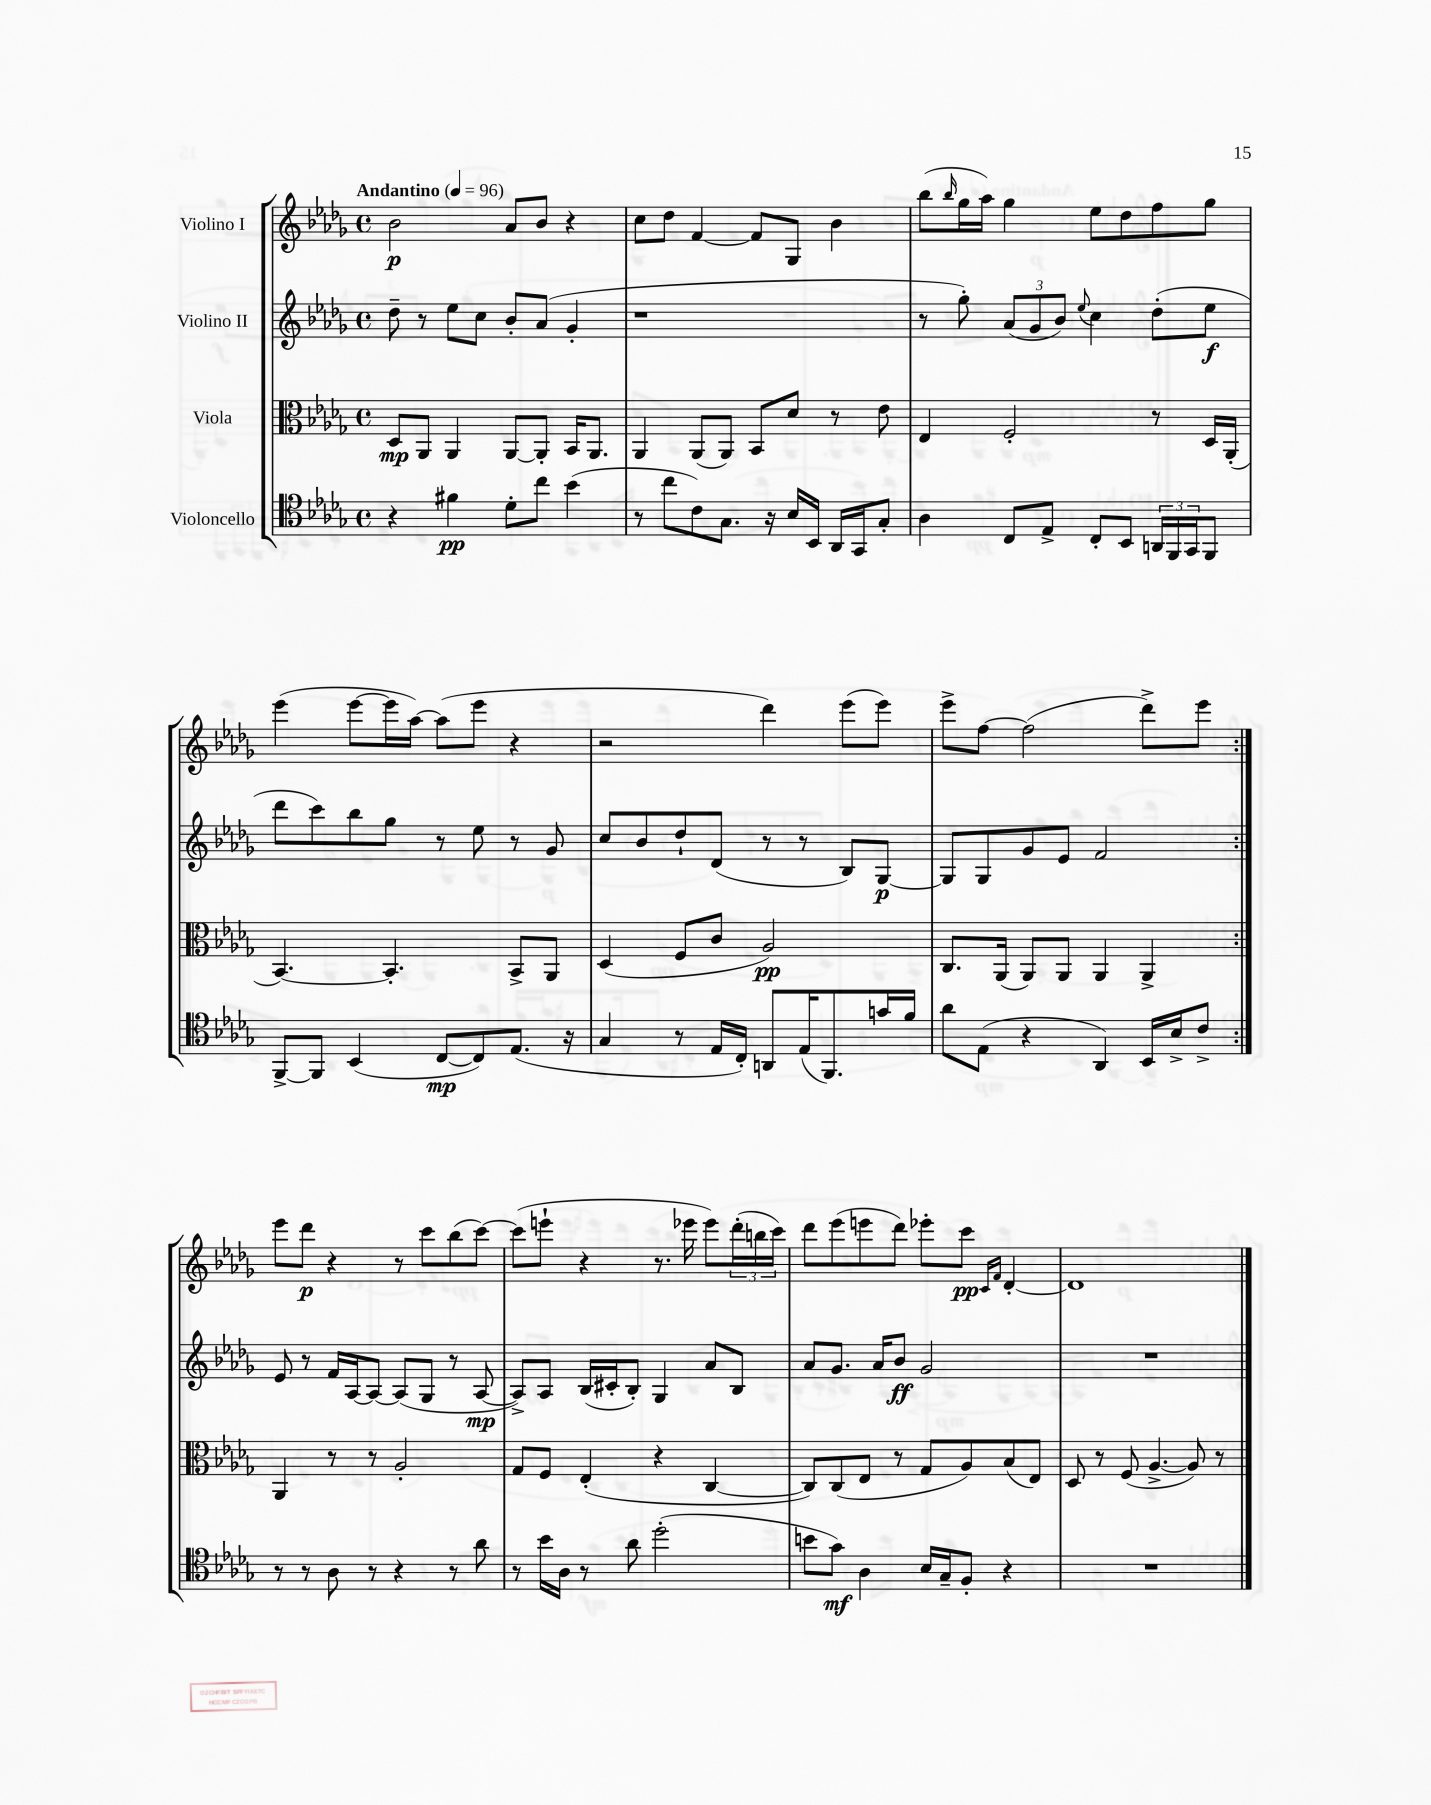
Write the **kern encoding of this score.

**kern	**kern	**kern	**kern
*staff4	*staff3	*staff2	*staff1
*clefC4	*clefC3	*clefG2	*clefG2
*k[b-e-a-d-g-]	*k[b-e-a-d-g-]	*k[b-e-a-d-g-]	*k[b-e-a-d-g-]
*M4/4	*M4/4	*M4/4	*M4/4
*met(c)	*met(c)	*met(c)	*met(c)
*MM96	*MM96	*MM96	*MM96
4r	8D-	8dd-~	2b-
.	8AA-	8r	.
4f#	4AA-	8ee-	.
.	.	8cc	.
8d-'	[8AA-	8b-'	8a-
8cc	8AA-']	(8a-	8b-
(4b-	16BB-	4g-'	4r
.	8.AA-	.	.
=	=	=	=
8r	4AA-	1r	8cc
8cc	.	.	8dd-
8c)	(8AA-	.	[4f
8.G-	8AA-)	.	.
.	8BB-	.	8f]
16r	.	.	.
16B-	8d-	.	8G-
16BB-	.	.	.
16AA-	8r	.	4b-
16GG-	.	.	.
8G-'	8e-	.	.
=	=	=	=
4A-	4E-	8r	(8bb-
.	.	.	16qqbb-
.	.	8gg-')	16gg-
.	.	.	16aa-)
8C	2F'	(12a-	4gg-
.	.	12g-	.
8E-^	.	.	.
.	.	12b-)	.
.	.	8qqee-	.
8C'	.	4cc	8ee-
8BB-	.	.	8dd-
24AA	8r	(8dd-'	8ff
24FF	.	.	.
24GG-	.	.	.
8FF	16D-	8ee-	8gg-
.	(16AA-'	.	.
=	=	=	=
[8FF^	[4.BB-)	8ddd-	(4eee-
8FF]	.	8ccc)	.
(4BB-	.	8bb-	[8eee-
.	4.BB-']	8gg-	16eee-]
.	.	.	[16aa-)
[8C	.	8r	(8aa-]
8C])	.	8ee-	8eee-
(8.E-	8BB-^	8r	4r
.	8AA-	8g-	.
16r	.	.	.
=	=	=	=
4G-	(4D-	8cc	2r
.	.	8b-	.
8r	8F	8dd-`	.
16E-	8c	(8d-	.
16C')	.	.	.
8AA	2A-)	8r	4ddd-)
(16E-	.	8r	.
8.FF)	.	.	.
.	.	8B-)	(8eee-
16g	.	[8G-	8eee-)
16f	.	.	.
=	=	=	=
8a-	8.C	8G-]	8eee-^
(8E-	.	8G-	[8ff
.	(16AA-	.	.
4r	8AA-)	8g-	(2ff]
.	8AA-	8e-	.
4AA-)	4AA-	2f	.
16BB-	4AA-^	.	8ddd-^)
16B-^	.	.	.
8c^	.	.	8eee-
=:|!	=:|!	=:|!	=:|!
8r	4AA-	8e-	8eee-
8r	.	8r	8ddd-
8A-	8r	16f	4r
.	.	[16A-	.
8r	8r	8A-_	.
4r	2A-'	(8A-]	8r
.	.	8G-	8ccc
8r	.	8r	(8bb-
8a-	.	[8A-	[8ccc)
=	=	=	=
8r	8G-	8A-^])	(8ccc]
16b-	8F	8A-	8eee`
16A-	.	.	.
8r	(4E-'	(16B-	4r
.	.	16c#'	.
8a-	.	8B-')	.
(2dd-'	4r	4G-	8.r
.	.	.	16eee-
.	[4C	8a-	8eee-)
.	.	8B-	(24ddd-'
.	.	.	24bb
.	.	.	24ccc)
=	=	=	=
8b	8C])	8a-	8ddd-
8g-)	(8C	8.g-	(8eee-
4A-	8E-	.	8eee
.	.	16a-	.
.	8r	8b-	8ddd-)
16B-	8G-	2g-	8eee-'
16G-~	.	.	.
8F'	8A-)	.	8ccc
.	.	.	16qqc
.	.	.	16qqf
4r	(8B-	.	[4d-'
.	8E-)	.	.
=	=	=	=
1r	8D-	1r	1d-]
.	8r	.	.
.	(8F	.	.
.	[4.A-^	.	.
.	8A-])	.	.
.	8r	.	.
==	==	==	==
*-	*-	*-	*-
